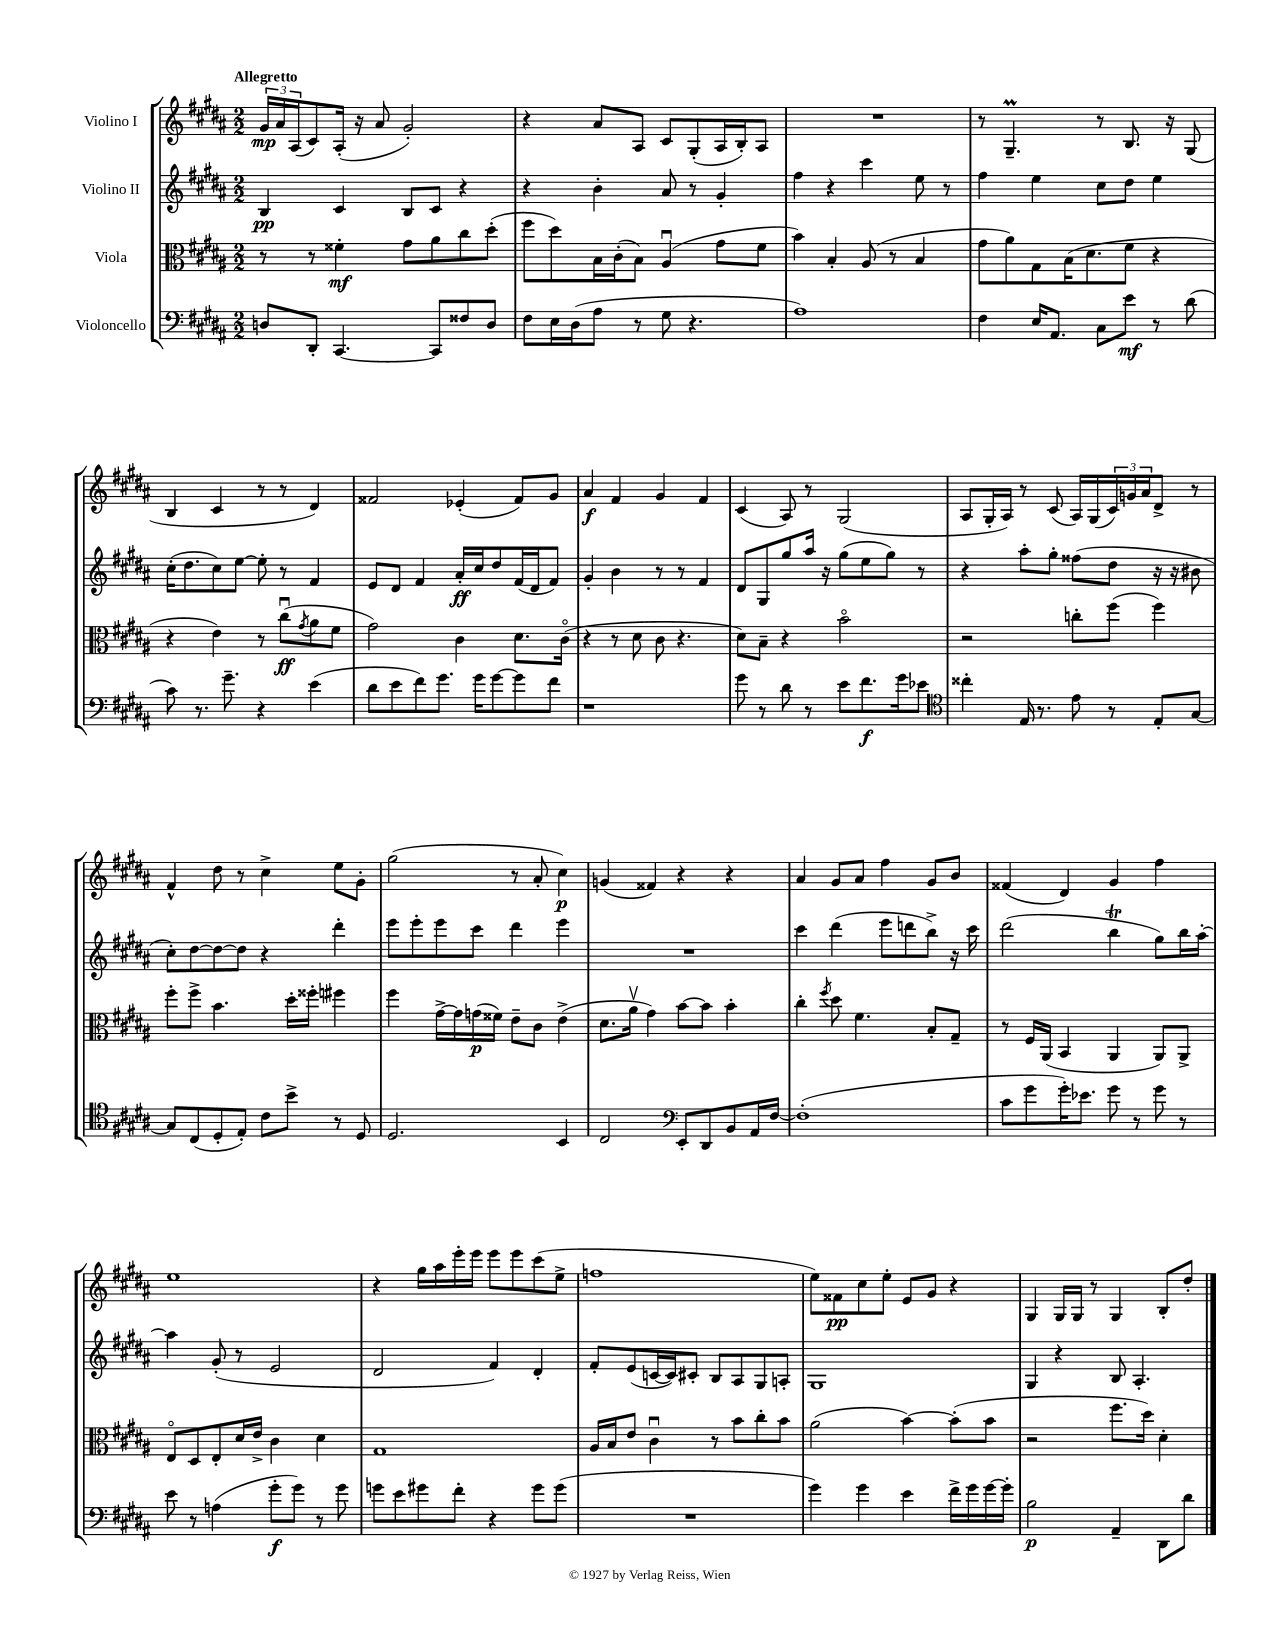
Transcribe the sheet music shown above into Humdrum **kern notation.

**kern	**dynam	**kern	**dynam	**kern	**dynam	**kern	**dynam
*part4	*part4	*part3	*part3	*part2	*part2	*part1	*part1
*staff4	*staff4	*staff3	*staff3	*staff2	*staff2	*staff1	*staff1
*I"Violoncello	*	*I"Viola	*	*I"Violino II	*	*I"Violino I	*
*clefF4	*	*clefC3	*	*clefG2	*	*clefG2	*
*k[f#c#g#d#a#]	*	*k[f#c#g#d#a#]	*	*k[f#c#g#d#a#]	*	*k[f#c#g#d#a#]	*
*M2/2	*	*M2/2	*	*M2/2	*	*M2/2	*
=1	=1	=1	=1	=1	=1	=1	=1
!	!	!	!	!	!	!LO:TX:a:B:t=Allegretto	!
8Dn/L	.	8r	.	4B/	pp	24g#/LL	mp
.	.	.	.	.	.	24a#/	.
.	.	.	.	.	.	(24A#/J	.
8DD#'/J	.	8r	.	.	.	8c#/)	.
[4.CC#/	.	4f##X'\	mf	4c#/	.	(16A#'/Jk	.
.	.	.	.	.	.	16r	.
.	.	.	.	.	.	8a#/	.
.	.	8g#\L	.	8B/L	.	2g#'/)	.
8CC#/L]	.	8a#\	.	8c#/J	.	.	.
8F##X/	.	8cc#\	.	4r	.	.	.
8D/J	.	(8dd#'\J	.	.	.	.	.
=2	=2	=2	=2	=2	=2	=2	=2
8F#\L	.	8ff#\L	.	4r	.	4r	.
16E\L	.	8dd#\)	.	.	.	.	.
(16D#\J	.	.	.	.	.	.	.
8A#\J	.	16B\L	.	4b'\	.	8a#/L	.
.	.	(16c#'\J	.	.	.	.	.
8r	.	8B\J)	.	.	.	8A#/J	.
8G#\	.	(4A#u/	.	8a#/	.	8c#/L	.
4.r	.	.	.	8r	.	(8G#'/	.
.	.	8g#\L	.	4g#'/	.	16A#/L	.
.	.	.	.	.	.	16B'/J)	.
.	.	8f#\J	.	.	.	8A#/J	.
=3	=3	=3	=3	=3	=3	=3	=3
1A#)	.	4b\)	.	4ff#\	.	1r	.
.	.	4B'/	.	4r	.	.	.
.	.	(8A#/	.	4ccc#\	.	.	.
.	.	8r	.	.	.	.	.
.	.	4B/	.	8ee\	.	.	.
.	.	.	.	8r	.	.	.
=4	=4	=4	=4	=4	=4	=4	=4
4F#\	.	8g#\L	.	4ff#\	.	8r	.
.	.	8a#\)	.	.	.	4.G#M~/	.
16E/KL	.	8G#\	.	4ee\	.	.	.
8.AA#/J	.	.	.	.	.	.	.
.	.	(16B\K	.	.	.	.	.
.	.	8.d#\	.	.	.	.	.
8C#\L	.	.	.	8cc#\L	.	8r	.
8e\J	mf	8f#\J	.	8dd#\J	.	8.B/	.
8r	.	4r	.	4ee\	.	.	.
.	.	.	.	.	.	16r	.
(8d#\	.	.	.	.	.	(8G#/	.
!!LO:LB:g=z
=5	=5	=5	=5	=5	=5	=5	=5
8c#\)	.	4r	.	(16cc#'\KL	.	4B/	.
.	.	.	.	8.dd#\	.	.	.
8.r	.	.	.	.	.	.	.
.	.	4e\)	.	8cc#\)	.	4c#/	.
8.g#~\	.	.	.	.	.	.	.
.	.	.	.	[8ee\J	.	.	.
4r	.	8r	.	8ee'\]	.	8r	.
.	.	(8cc#u\L	ff	8r	.	8r	.
.	.	8qg#/	.	.	.	.	.
(4e\	.	8a#\	.	4f#/	.	4d#/)	.
.	.	8f#\J	.	.	.	.	.
=6	=6	=6	=6	=6	=6	=6	=6
8d#\L	.	2g#\)	.	8e/L	.	2f##X/	.
8e\	.	.	.	8d#/J	.	.	.
8f#\)	.	.	.	4f#/	.	.	.
8.g#\J	.	.	.	.	.	.	.
.	.	4c#\	.	16a#'/LL	ff	(4e-X'/	.
16g#\KL	.	.	.	16cc#/J	.	.	.
[8g#\	.	.	.	8dd#/	.	.	.
8g#\]	.	8.d#\L	.	(16f#/L	.	8f##/L)	.
.	.	.	.	16d#/J	.	.	.
8f#\J	.	.	.	8f#/J)	.	8g#/J	.
.	.	(16c#\Jk	.	.	.	.	.
=7	=7	=7	=7	=7	=7	=7	=7
1r	.	4r	.	4g#'/	.	4a#/	f
.	.	8r	.	4b\	.	4f#/	.
.	.	8d#\	.	.	.	.	.
.	.	8c#\	.	8r	.	4g#/	.
.	.	4.r	.	8r	.	.	.
.	.	.	.	4f#/	.	4f#/	.
=8	=8	=8	=8	=8	=8	=8	=8
8g#\	.	8d#\L)	.	8d#/L	.	(4c#/	.
8r	.	8B~\J	.	8G#/	.	.	.
8d#\	.	4r	.	8gg#/	.	8A#/)	.
8r	.	.	.	16aa#/Jk	.	8r	.
.	.	.	.	16r	.	.	.
8e\L	.	2b\	.	(8gg#\L	.	(2G#/	.
8.f#\	f	.	.	8ee\	.	.	.
.	.	.	.	8gg#\J)	.	.	.
16g#\k	.	.	.	.	.	.	.
8e-X\J	.	.	.	8r	.	.	.
=9	=9	=9	=9	=9	=9	=9	=9
*clefC4	*	*	*	*	*	*	*
4cc##X'\	.	2r	.	4r	.	8A#/L	.
.	.	.	.	.	.	16G#'/L	.
.	.	.	.	.	.	16A#/JJ)	.
16E/	.	.	.	8aa#'\L	.	8r	.
8.r	.	.	.	.	.	.	.
.	.	.	.	8gg#'\J	.	(8c#/	.
8e\	.	8ccn'\L	.	(8ff##X\L	.	16A#/LL)	.
.	.	.	.	.	.	(16G#/	.
8r	.	(8ff#\J	.	8dd#\J	.	24c#/)	.
.	.	.	.	.	.	24gn/	.
.	.	.	.	.	.	24a#/J	.
8E'/L	.	4ff#\)	.	16r	.	8d#^/J	.
.	.	.	.	16r	.	.	.
[8G#/J	.	.	.	8b#X\	.	8r	.
!!LO:LB:g=z
=10	=10	=10	=10	=10	=10	=10	=10
8G#/L]	.	8ff#'\L	.	8cc#'\L)	.	4f#^^/	.
(8C#/	.	8ff#^\J	.	[8dd#\	.	.	.
8D#'/	.	4.b\	.	8dd#\_	.	8dd#\	.
8E'/J)	.	.	.	8dd#\J]	.	8r	.
8c#\L	.	.	.	4r	.	4cc#^\	.
8b^\J	.	16dd#'\LL	.	.	.	.	.
.	.	16ff##X'\JJ	.	.	.	.	.
8r	.	4ff#X\	.	4ddd#'\	.	8ee\L	.
8D#/	.	.	.	.	.	8g#'\J	.
=11	=11	=11	=11	=11	=11	=11	=11
2.D#/	.	4ff#\	.	8eee\L	.	(2gg#\	.
.	.	.	.	8eee'\	.	.	.
.	.	[16g#^\LL	.	8eee\	.	.	.
.	.	16g#\]	.	.	.	.	.
.	.	(16gn\	p	8ccc#\J	.	.	.
.	.	16f##X\JJ)	.	.	.	.	.
.	.	8e~\L	.	4ddd#\	.	8r	.
.	.	8c#\J	.	.	.	8a#'/	.
4BB/	.	(4e^\	.	4eee\	.	4cc#\)	p
=12	=12	=12	=12	=12	=12	=12	=12
2C#/	.	8.d#\L	.	1r	.	(4gn/	.
.	.	16a#v\Jk	.	.	.	.	.
.	.	4g#\)	.	.	.	4f##X/)	.
*clefF4	*	*	*	*	*	*	*
8EE'/L	.	[8b\L	.	.	.	4r	.
8DD#/	.	8b\J]	.	.	.	.	.
8BB/	.	4b'\	.	.	.	4r	.
16AA#/L	.	.	.	.	.	.	.
[16F#/JJ	.	.	.	.	.	.	.
=13	=13	=13	=13	=13	=13	=13	=13
(1F#']	.	4cc#'\	.	4ccc#\	.	4a#/	.
.	.	8qff#/	.	.	.	.	.
.	.	8dd#\	.	(4ddd#\	.	8g#/L	.
.	.	4.f#\	.	.	.	8a#/J	.
.	.	.	.	8eee\L	.	4ff#\	.
.	.	.	.	8dddn\	.	.	.
.	.	8B'/L	.	8bb^\J)	.	8g#/L	.
.	.	8G#~/J	.	16r	.	8b/J	.
.	.	.	.	16ccc#\	.	.	.
=14	=14	=14	=14	=14	=14	=14	=14
8c#\L	.	8r	.	(2ddd#\	.	(4f##X/	.
8g#\	.	16F#/LL	.	.	.	.	.
.	.	(16AA#/JJ	.	.	.	.	.
16g#'\K)	.	4BB/	.	.	.	4d#/)	.
8.e-X\J	.	.	.	.	.	.	.
8g#\	.	4AA#/	.	4bbT\	.	4g#/	.
8r	.	.	.	.	.	.	.
8g#\	.	8AA#/L)	.	8gg#\L)	.	4ff#\	.
8r	.	8AA#^/J	.	16bb\L	.	.	.
.	.	.	.	[16aa#'\JJ	.	.	.
!!LO:LB:g=z
=15	=15	=15	=15	=15	=15	=15	=15
8e\	.	8E/L	.	4aa#\]	.	1ee	.
8r	.	8D#/	.	.	.	.	.
(4An\	.	8E'/	.	(8g#'/	.	.	.
.	.	16d#/L	.	8r	.	.	.
.	.	16e^/JJ	.	.	.	.	.
8g#'\L	f	4c#\	.	2e/	.	.	.
8g#\J)	.	.	.	.	.	.	.
8r	.	4d#\	.	.	.	.	.
8g#\	.	.	.	.	.	.	.
=16	=16	=16	=16	=16	=16	=16	=16
8gn\L	.	1G#	.	2d#/	.	4r	.
8e\	.	.	.	.	.	.	.
8g#X\	.	.	.	.	.	16gg#\LL	.
.	.	.	.	.	.	16aa#\	.
8f#'\J	.	.	.	.	.	16eee'\	.
.	.	.	.	.	.	16eee\JJ	.
4r	.	.	.	4f#/)	.	8eee\L	.
.	.	.	.	.	.	8eee\	.
8g#\L	.	.	.	4d#'/	.	(8ccc#\	.
(8g#\J	.	.	.	.	.	8ee^\J	.
=17	=17	=17	=17	=17	=17	=17	=17
1r	.	16A#/LL	.	8f#'/L	.	1ffn	.
.	.	16B/J	.	.	.	.	.
.	.	8e/J	.	(8e/	.	.	.
.	.	4c#u\	.	[16cn/L	.	.	.
.	.	.	.	16c/J])	.	.	.
.	.	.	.	8c#X'/J	.	.	.
.	.	8r	.	8B/L	.	.	.
.	.	8b\L	.	8A#/	.	.	.
.	.	8cc#'\	.	8G#/	.	.	.
.	.	8b\J	.	8An'/J	.	.	.
=18	=18	=18	=18	=18	=18	=18	=18
4g#\)	.	(2a#\	.	1G#	.	8ee\L)	.
.	.	.	.	.	.	8f##X\	pp
4g#\	.	.	.	.	.	8cc#\	.
.	.	.	.	.	.	8ee'\J	.
4e\	.	[4b\)	.	.	.	8e/L	.
.	.	.	.	.	.	8g#/J	.
16f#^\LL	.	(8b'\L]	.	.	.	4r	.
16g#\	.	.	.	.	.	.	.
[16g#\	.	8b\J	.	.	.	.	.
16g#'\JJ]	.	.	.	.	.	.	.
=19	=19	=19	=19	=19	=19	=19	=19
2B\	p	2r	.	4G#/	.	4G#/	.
.	.	.	.	4r	.	16G#/LL	.
.	.	.	.	.	.	16G#/JJ	.
.	.	.	.	.	.	8r	.
4AA#~/	.	8.ff#\L	.	8B/	.	4G#/	.
.	.	.	.	4.A#'/	.	.	.
.	.	16dd#\Jk)	.	.	.	.	.
8DD#\L	.	4d#'\	.	.	.	8B'/L	.
8d#\J	.	.	.	.	.	8dd#'/J	.
==	==	==	==	==	==	==	==
*-	*-	*-	*-	*-	*-	*-	*-
